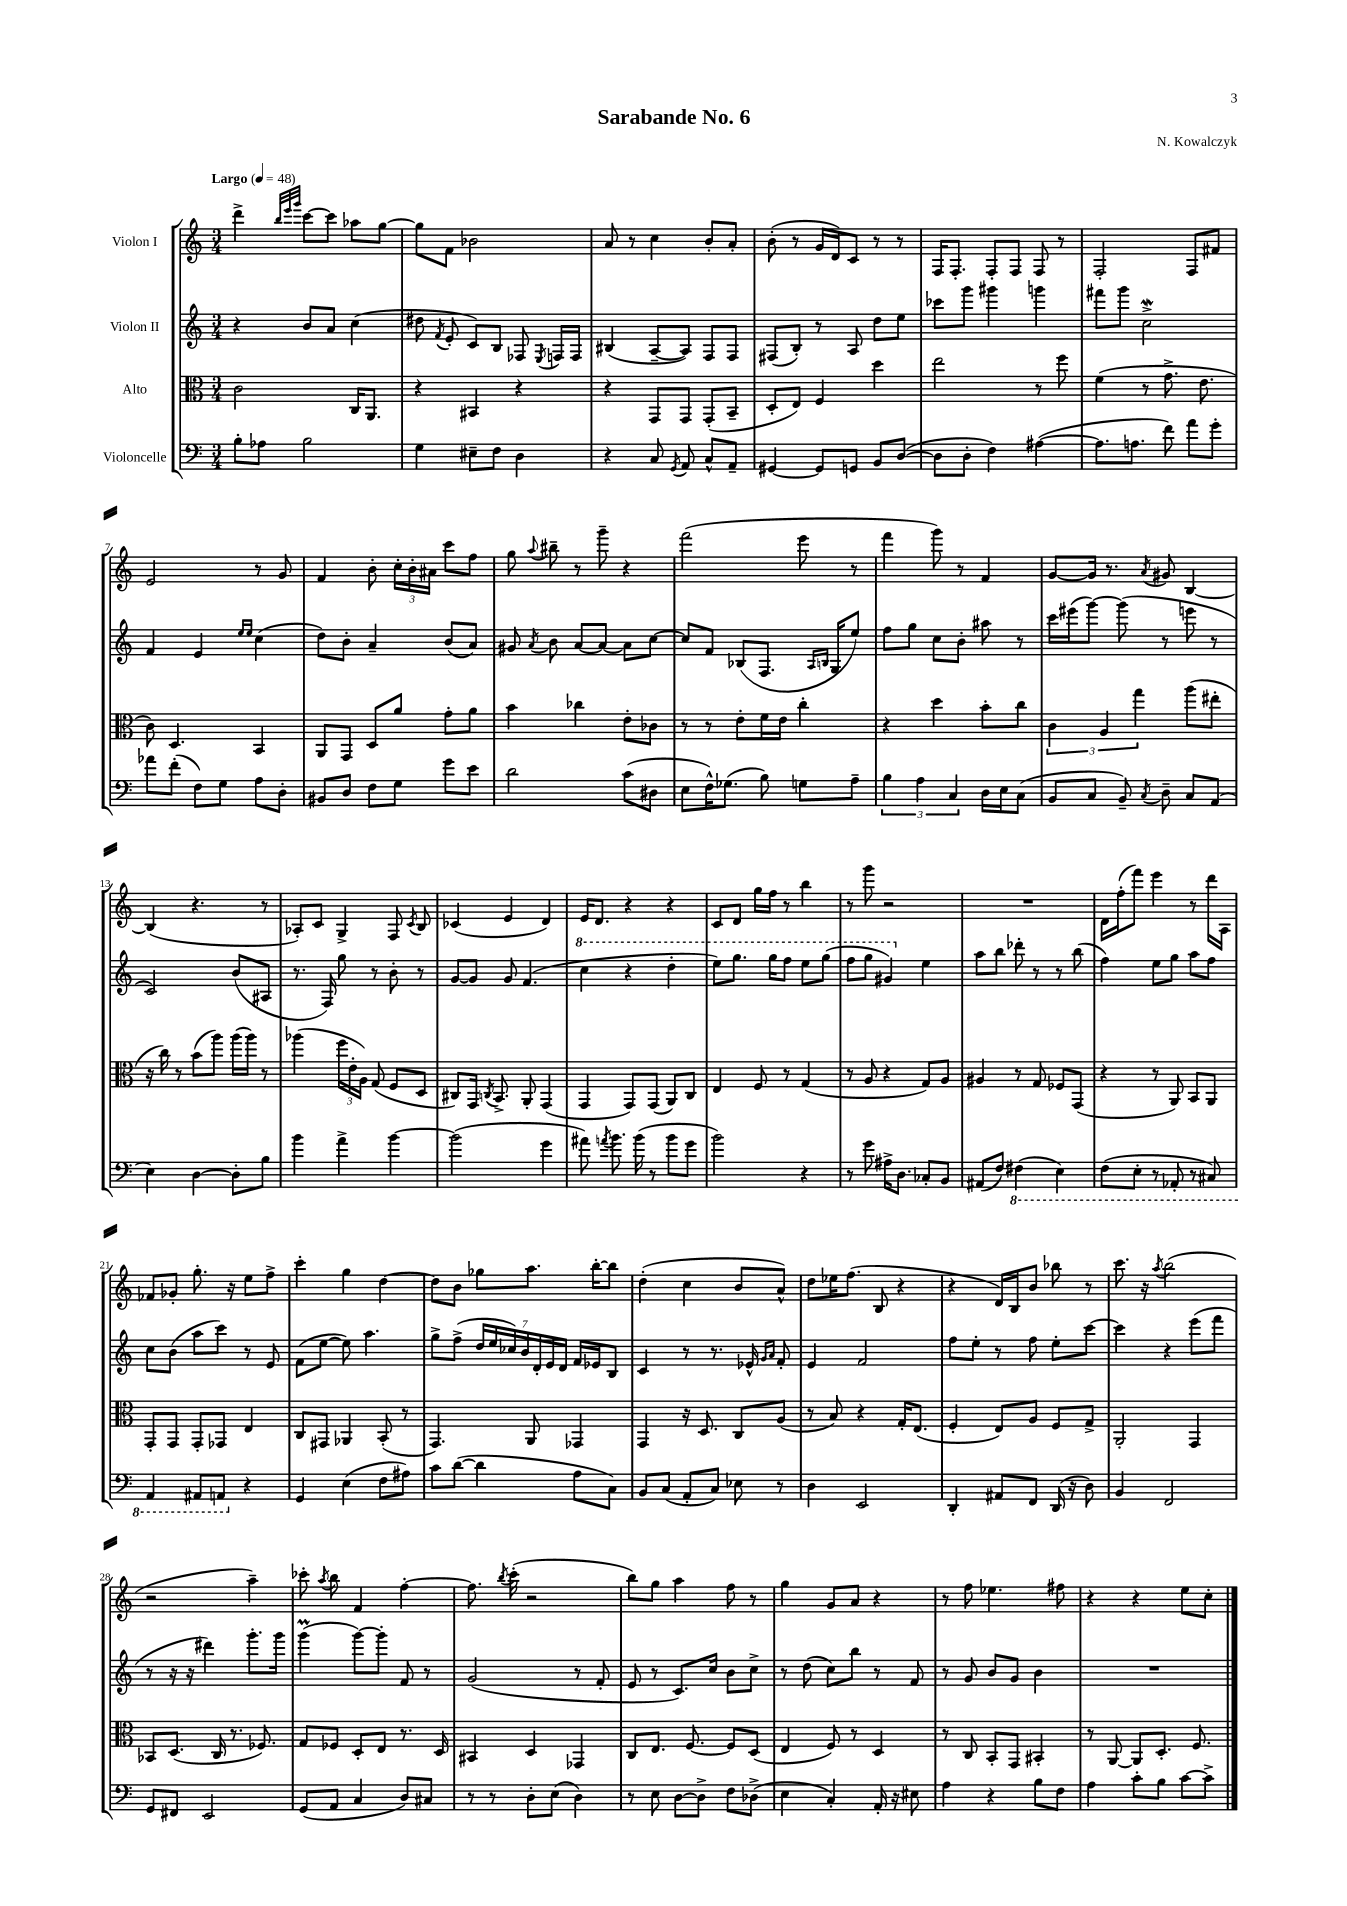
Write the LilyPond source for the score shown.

\header { title = "Sarabande No. 6" composer = "N. Kowalczyk" }
<<
\new StaffGroup <<
\new Staff = "s0" \with { instrumentName = "Violon I" } {
    \clef treble \key c \major \numericTimeSignature \time 3/4 \tempo "Largo" 4 = 48
    \autoBeamOff d'''4-> \grace { b''32[ e'''32 g'''32] } c'''8[~ c'''8] aes''8[ g''8]~ |
    g''8[ f'8] bes'2 |
    a'8 r8 c''4 b'8[-. a'8]-. |
    b'8-.( r8 g'16[ d'16) c'8] r8 r8 |
    f16[ f8.]-. f8[-. f8] f8 r8 |
    f2-. f8[ fis'8] |
    e'2 r8 g'8 |
    f'4 b'8-. \tuplet 3/2 { c''16[-. b'16-. ais'16] } c'''8[ f''8] |
    g''8 \appoggiatura { a''8 } bis''8-- r8 g'''8-- r4 |
    f'''2( e'''8 r8 |
    f'''4 g'''8) r8 f'4 |
    g'8[~ g'16] r8. \acciaccatura { a'8 } gis'8 b4~ |
    b4( r4. r8 |
    aes8[-.) c'8] g4-> f8 \acciaccatura { c'8 } b8 |
    ces'4( e'4 d'4) |
    e'16[ d'8.] r4 r4 |
    c'8[ d'8] g''16[ f''16] r8 b''4 |
    r8 g'''8 r2 |
    R2. |
    d'16[ f''16-.( f'''8]) e'''4 r8 d'''16[ a16] |
    fes'8[ ges'8]-. g''8.-. r16 e''8[ f''8]-> |
    c'''4-. g''4 d''4~ |
    d''8[ b'8] ges''8[ a''8.] b''16[~-. b''8] |
    d''4-.( c''4 b'8[ a'8]-^) |
    d''8[ ees''16 f''8.]( b8 r4 |
    r4 d'16[) b16 b'8] bes''8 r8 |
    c'''8. r16 \acciaccatura { a''8 } b''2( |
    r2 a''4--) |
    ces'''8-. \acciaccatura { a''8 } b''8 f'4 f''4~-. |
    f''8. \acciaccatura { b''8 } c'''16-.( r2 |
    b''8[) g''8] a''4 f''8 r8 |
    g''4 g'8[ a'8] r4 |
    r8 f''8 ees''4. fis''8 |
    r4 r4 e''8[ c''8]-. \bar "|." |
}
\new Staff = "s1" \with { instrumentName = "Violon II" } {
    \clef treble \key c \major \numericTimeSignature \time 3/4
    \autoBeamOff r4 b'8[ a'8] c''4( |
    dis''8 \acciaccatura { f'8 } e'8-. c'8[) b8] fes8 \acciaccatura { e8 } f16[ f16] |
    bis4( a8[~-- a8]) f8[ f8] |
    fis8[( b8]-.) r8 a8 d''8[ e''8] |
    ces'''8[ g'''8] gis'''4 g'''4 |
    fis'''8[ g'''8] c''2->\mordent |
    f'4 e'4 \grace { e''16[ e''16] } c''4( |
    d''8[) b'8]-. a'4-- b'8[( a'8]) |
    gis'8 \acciaccatura { a'8 } b'8 a'8[~ a'8]~ a'8[ c''8]~ |
    c''8[ f'8] bes8[( f8.] \grace { a16[ b16] } g16[ e''8]) |
    f''8[ g''8] c''8[ b'8]-. ais''8 r8 |
    c'''16[ eis'''16( g'''8]~) g'''8( r8 e'''8 r8 |
    c'2) b'8[( ais8] |
    r8. f16) g''8 r8 b'8-. r8 |
    g'8[~ g'8] g'8 f'4.( |
    \ottava #1 c'''4 r4 d'''4-. |
    e'''8[) g'''8.] g'''16[ f'''8] e'''8[ g'''8]( |
    f'''8[ g'''8] gis''4) \ottava #0 e''4 |
    a''8[ b''8] des'''8-. r8 r8 b''8( |
    f''4) e''8[ g''8] a''8[ f''8] |
    c''8[ b'8]( a''8[ c'''8]) r8 e'8 |
    f'8[( e''8]~ e''8) a''4. |
    g''8[-> f''8]->( \tuplet 7/4 { d''16[ e''16 ces''16) b'16 d'16-. e'16 d'16] } f'16[ ees'16 b8] |
    c'4 r8 r8. ees'16-^ \grace { g'16[ a'16] } f'8-. |
    e'4 f'2 |
    f''8[ e''8]-. r8 f''8 e''8[-. c'''8]~ |
    c'''4 r4 e'''8[( f'''8] |
    r8 r16 r16 dis'''4) g'''8.[-. g'''16] |
    g'''4\prall( g'''8[~) g'''8]-. f'8 r8 |
    g'2( r8 f'8-. |
    e'8 r8 c'8.[) c''16] b'8[ c''8]-> |
    r8 d''8( c''8[) b''8] r8 f'8 |
    r8 g'8 b'8[ g'8] b'4 |
    R2. \bar "|." |
}
\new Staff = "s2" \with { instrumentName = "Alto" } {
    \clef alto \key c \major \numericTimeSignature \time 3/4
    \autoBeamOff c'2 c16[ a,8.] |
    r4 bis,4 r4 |
    r4 g,8[ g,8] g,8[-.( b,8]-- |
    d8[-. e8]) f4 d''4 |
    e''2 r8 f''8 |
    f'4( r8 g'8.-> e'8. |
    c'8) d4. b,4 |
    a,8[ g,8] d8[ a'8] g'8[-. a'8] |
    b'4 ces''4 e'8[-. ces'8] |
    r8 r8 e'8[-. f'16 e'16] c''4-. |
    r4 d''4 b'8[-. c''8] |
    \tuplet 3/2 { c'4 a4 g''4 } a''8[( eis''8]-. |
    r16 c''16) r8 b'8[( a''8]) a''16[( a''16]) r8 |
    aes''4( \tuplet 3/2 { f''16[ e'16-. a16]) } g8( f8[ d8] |
    cis8[) g,16] \acciaccatura { c8 } b,8.-> a,8-. g,4( |
    g,4 g,8[) g,8]( a,8[) c8] |
    e4 f8 r8 g4( |
    r8 a8 r4 g8[) a8] |
    ais4 r8 g8 fes8[ g,8]( |
    r4 r8 a,8) b,8[ a,8] |
    g,8[-. g,8] g,8[-. ges,8] e4 |
    c8[ gis,8] aes,4 b,8-.( r8 |
    g,4.) a,8 ges,4 |
    g,4 r16 d8. c8[ a8]( |
    r8 b8) r4 g16[-. e8.]( |
    f4-. e8[) a8] f8[ g8]-> |
    a,2-. g,4 |
    bes,8[ d8.]( c16 r8. fes8.) |
    g8[ fes8] d8[-. e8] r8. d16 |
    bis,4 d4 ges,4 |
    c8[ e8.] f8.~ f8[ d8]( |
    e4 f8) r8 d4 |
    r8 c8 b,8[-. g,8] bis,4-. |
    r8 a,8~ a,8[ d8.]-. f8. \bar "|." |
}
\new Staff = "s3" \with { instrumentName = "Violoncelle" } {
    \clef bass \key c \major \numericTimeSignature \time 3/4
    \autoBeamOff b8[-. aes8] b2 |
    g4 eis8[-- f8] d4 |
    r4 c8 \acciaccatura { g,8 } a,8 c8[-^ a,8]-- |
    gis,4~ gis,8[ g,8] b,8[ d8]~( |
    d8[ d8]-. f4) ais4~( |
    ais8.[ a8.] f'8) a'8[ g'8]-. |
    aes'8[ f'8]-.( f8[) g8] a8[ d8]-. |
    bis,8[ d8] f8[ g8] g'8[ e'8] |
    d'2 c'8[( dis8] |
    e8[ f16-^) ges8.]( b8) g8[ a8]-- |
    \tuplet 3/2 { b4 a4 c4 } d16[ e16 c8]( |
    b,8[ c8] b,8--) \acciaccatura { c8 } d8-- c8[ a,8]( |
    e4) d4~ d8[-. b8] |
    b'4 a'4-> b'4~ |
    b'2( g'4 |
    ais'8) \acciaccatura { a'8 } b'8. b'16( r8 b'8[ g'8] |
    b'2) r4 |
    r8 g'8 ais16[-> d8.] ces8[-. b,8] |
    ais,8[( f8]) \ottava #-1 fis,4( e,4) |
    f,8[( e,8]-. r8 aes,,8-. r8 cis,8) |
    a,,4 ais,,8[ a,,8] \ottava #0 r4 |
    g,4 e4( f8[ ais8]) |
    c'8[ d'8]~( d'4 a8[ c8]) |
    b,8[ c8]( a,8[-. c8]) ees8 r8 |
    d4 e,2 |
    d,4-. ais,8[ f,8] d,16( r16 d8) |
    b,4 f,2 |
    g,8[ fis,8] e,2 |
    g,8[( a,8] c4 d8[) cis8] |
    r8 r8 d8[-. e8]( d4) |
    r8 e8 d8[~ d8]-> f8[ des8]->( |
    e4 c4-.) a,16-. r16 eis8 |
    a4 r4 b8[ f8] |
    a4 c'8[-. b8] c'8[~ c'8]-> \bar "|." |
}
>>
>>
